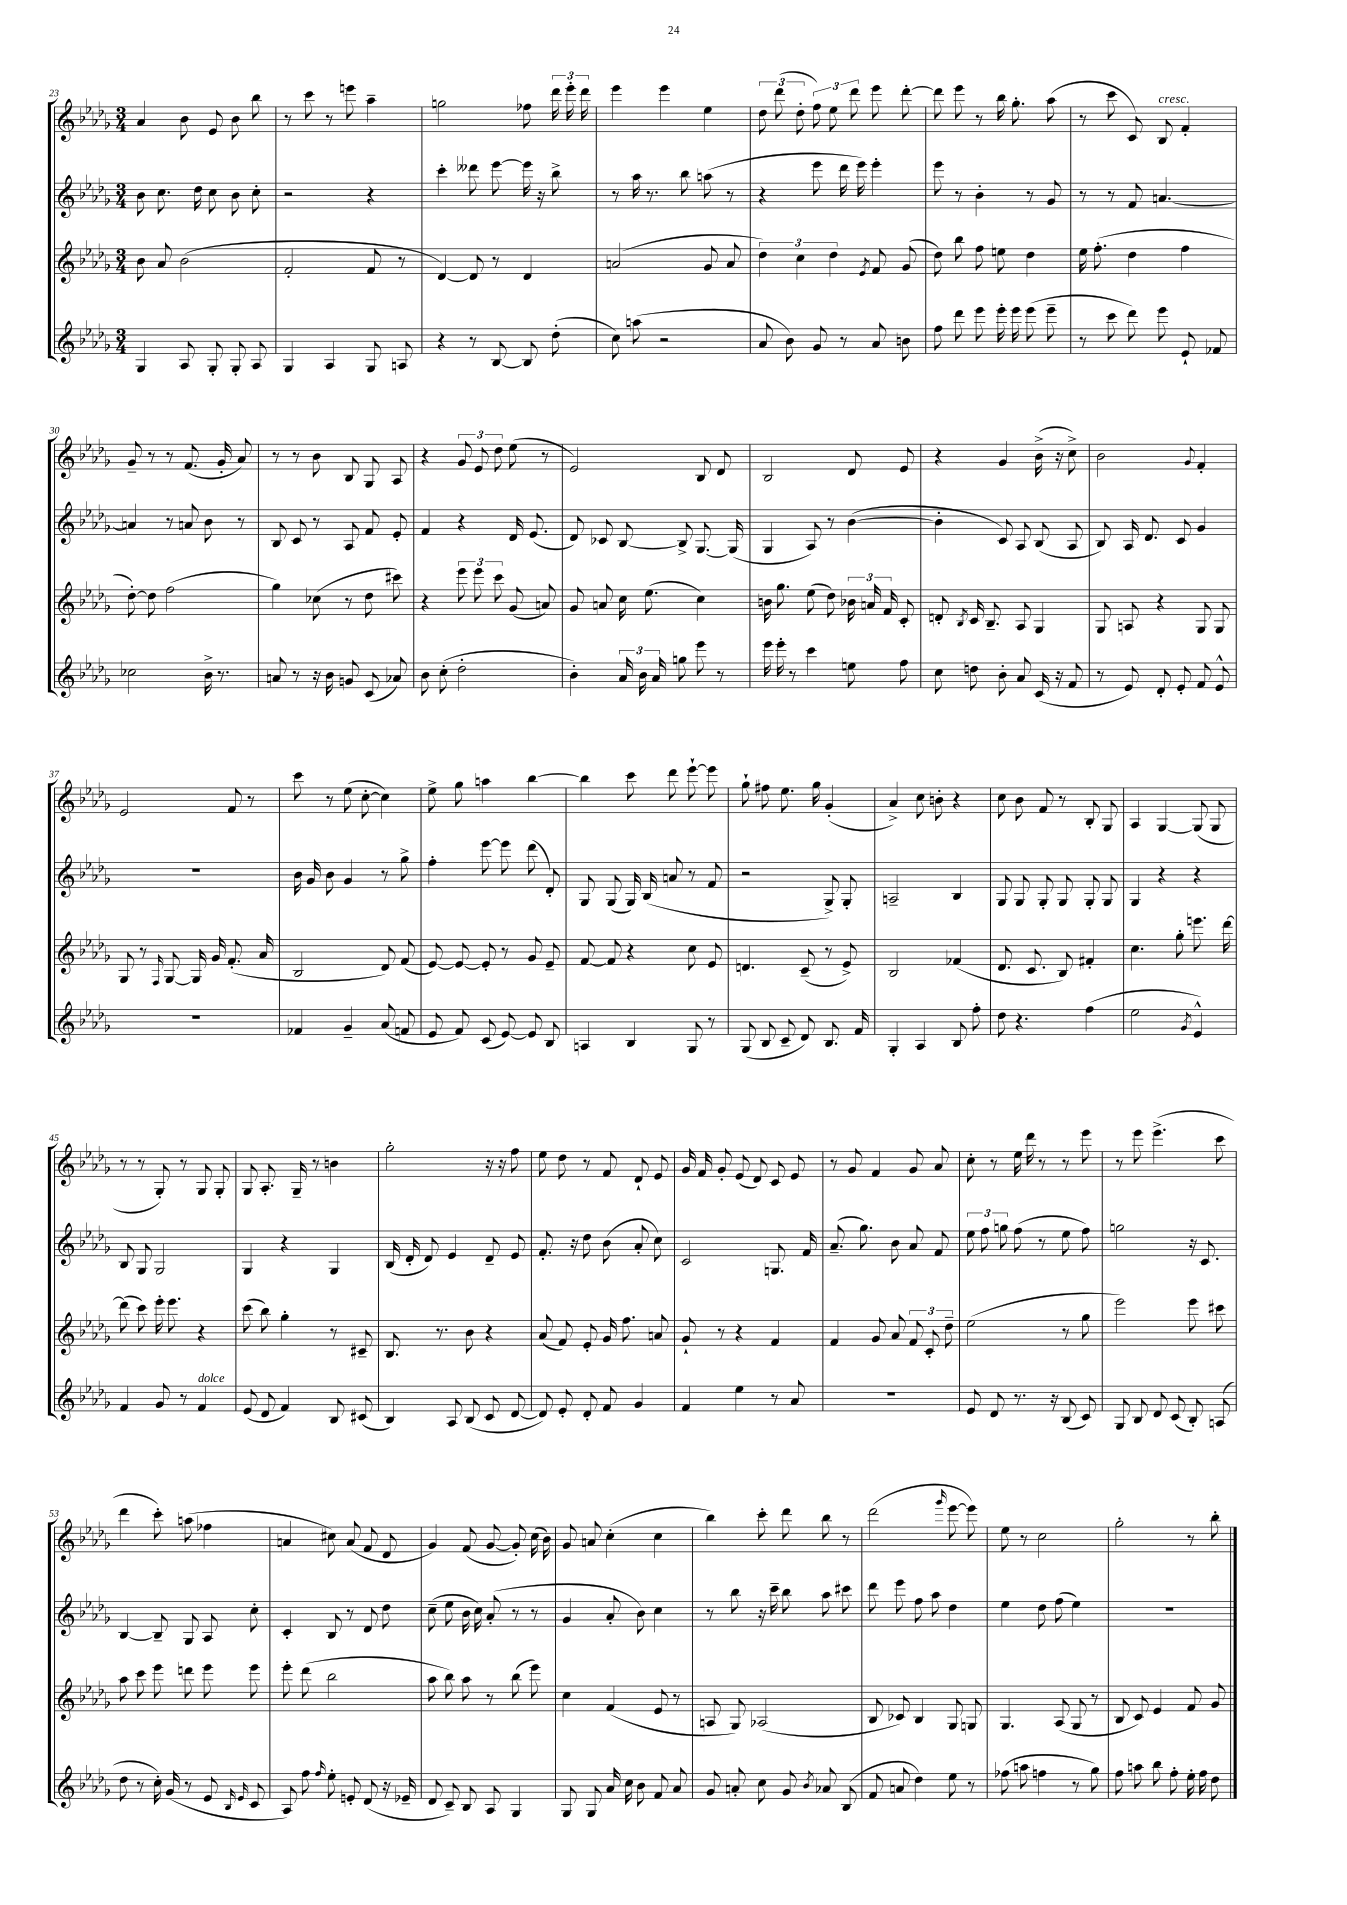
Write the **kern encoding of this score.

**kern	**kern	**kern	**kern
*staff4	*staff3	*staff2	*staff1
*clefG2	*clefG2	*clefG2	*clefG2
*k[b-e-a-d-g-]	*k[b-e-a-d-g-]	*k[b-e-a-d-g-]	*k[b-e-a-d-g-]
*M3/4	*M3/4	*M3/4	*M3/4
4G-/	8b-\	8b-\	4a-/
.	8a-/	8.cc\	.
8A-/	(2b-\	.	8b-\
.	.	16dd-\	.
8G-'/	.	8cc\	8e-/
8G-'/	.	8b-\	8b-\
8A-/	.	8cc'\	8bb-\
=	=	=	=
4G-/	2f'/	2r	8r
.	.	.	8ccc\
4A-/	.	.	8r
.	.	.	8eee\
8G-/	8f/	4r	4aa-~\
8A/	8r	.	.
=	=	=	=
4r	[4d-/)	4ccc'\	2gg\
8r	8d-/]	8ddd--\	.
[8B-/	8r	[8eee-\	.
8B-/]	4d-/	16eee-\]	8ff-\
.	.	16r	.
(8dd-'\	.	8bb-^\	24ddd-\
.	.	.	24eee-'\
.	.	.	24ddd-\
=	=	=	=
8cc\)	(2a/	8r	4eee-\
(8aa\	.	16aa-\	.
.	.	8.r	.
2r	.	.	4eee-\
.	.	8bb-\	.
.	8g-/	(8aa\	4ee-\
.	8a/	8r	.
=	=	=	=
8a-/	6dd-\)	4r	12dd-\
.	.	.	(12ddd-\
8b-\)	.	.	.
.	6cc\	.	12dd-'\
8g-/	.	8eee-\	12ff\)
.	6dd-\	.	12ee-\
8r	.	16ddd-\	.
.	.	.	12ddd-\
.	.	16eee-\)	.
.	8qe-/	.	.
8a-/	8f/	4eee-'\	8eee-\
8b\	(8g-/	.	[8ddd-'\
=	=	=	=
8ff\	8dd-\)	8eee-\	8ddd-\]
8ddd-\	8bb-\	8r	8eee-\
8eee-\	8ff\	4b-'\	8r
16eee-'\	8ee\	.	16bb-\
16eee-\	.	.	8.gg-'\
(8eee-\	4dd-\	8r	.
8eee-~\	.	8g-/	(8aa-\
=	=	=	=
8r	16ee-\	8r	8r
.	(8.ff'\	.	.
8ccc\	.	8r	8ccc\
8ddd-\)	4dd-\	8f/	8c/)
8eee-\	.	[4.a/	8B-/
8e-`/	4ff\	.	4f'/
8f-/	.	.	.
=	=	=	=
2cc-\	[8dd-'\)	4a/]	8g-~/
.	8dd-\]	.	8r
.	(2ff\	8r	8r
.	.	8a/	(8.f/
16b-^\	.	8b-\	.
8.r	.	.	16g-'/
.	.	8r	8a-/)
=	=	=	=
8a/	4gg-\)	8B-/	8r
8r	.	8c/	8r
16r	(8cc-\	8r	8b-\
16b-\	.	.	.
8g/	8r	8A-/	8B-/
(8c/	8dd-\	8f/	8G-/
8a-/)	8ccc#\)	8e-'/	8A-/
=	=	=	=
8b-\	4r	4f/	4r
(8cc'\	.	.	.
2dd-'\	12eee-\	4r	12g-/
.	12eee-\	.	12e-/
.	12ccc\	.	12dd-\
.	(8g-/	16d-/	(8ee-\
.	.	(8.e-/	.
.	8a/)	.	8r
=	=	=	=
4b-'\)	8g-/	8d-/)	2e-/)
.	8a/	8c-/	.
24a-/	16cc\	[8B-/	.
24b-\	.	.	.
.	(8.ee-\	.	.
24a-/	.	.	.
8gg\	.	8B-^/]	.
8eee-\	4cc\)	[8.G-/	8B-/
8r	.	.	8d-/
.	.	(16G-/]	.
=	=	=	=
16eee-\	16b\	4G-/	2B-/
16eee-'\	8.gg-\	.	.
8r	.	.	.
4ccc\	(8ee-\	8A-/)	.
.	8dd-\)	8r	.
8ee\	24b-\	([4b-\	8d-/
.	24a/	.	.
.	24f/	.	.
8ff\	8c'/	.	8e-/
=	=	=	=
8cc\	8d'/	4b-'\]	4r
.	8qB-/	.	.
8dd\	16c/	.	.
.	8.B-~/	.	.
8b-'\	.	8c/)	4g-/
8a-/	8A-/	8A-/	.
(16c/	4G-/	(8B-/	(16b-^\
16r	.	.	16r
8f/	.	8A-/	8cc^\)
=	=	=	=
8r	8G-/	8B-/)	2b-\
8e-/)	8A/	16A-/	.
.	.	8.d-/	.
8d-'/	4r	.	.
8e-'/	.	8c/	.
.	.	.	8qqg-/
8f/	8G-/	4g-/	4f'/
8e-^^/	8G-/	.	.
=	=	=	=
2.r	8G-/	2.r	2e-/
.	8r	.	.
.	16qqF/	.	.
.	[8G-/	.	.
.	16G-/]	.	.
.	16g-/	.	.
.	(8.f'/	.	8f/
.	.	.	8r
.	16a-/	.	.
=	=	=	=
4f-/	2B-/	16b-\	8ccc\
.	.	16g-/	.
.	.	8b-\	8r
4g-~/	.	4g-/	(8ee-\
.	.	.	[8cc'\
(8a-/	8d-/)	8r	4cc\])
8f/	(8f/	8gg-^\	.
=	=	=	=
8e-/	[8e-/)	4ff'\	8ee-^\
8f/)	8e-/_	.	8gg-\
(8c/	8e-'/]	[8eee-\	4aa\
[8e-/)	8r	8eee-\]	.
8e-/]	8g-/	(8ddd-\	[4bb-\
8B-/	8e-~/	8d-'/)	.
=	=	=	=
4A/	[8f/	8G-/	4bb-\]
.	8f/]	(8G-/	.
4B-/	4r	16G-/)	8ccc\
.	.	(16B-/	.
.	.	8a/	8ddd-\
8G-/	8cc\	8r	[8eee-`\
8r	8e-/	8f/	8eee-\]
=	=	=	=
(8G-/	4.d/	2r	8gg-`\
8B-/	.	.	8ff#\
8c~/	.	.	8.ee-\
8d-/)	(8c~/	.	.
.	.	.	16gg-\
8.B-/	8r	8G-^/)	(4g-'/
.	8e-^/)	8G-'/	.
16f/	.	.	.
=	=	=	=
4G-'/	2B-/	2A~/	4a-^/)
4A-/	.	.	8cc\
.	.	.	8b'\
8B-/	(4f-/	4B-/	4r
8ff'\	.	.	.
=	=	=	=
8dd-\	8.d-/	8G-/	8cc\
4.r	.	8G-/	8b-\
.	8.c/	.	.
.	.	8G-'/	8f/
.	8B-/)	8G-/	8r
(4ff\	4f#'/	8G-'/	8B-'/
.	.	8G-/	8G-/
=	=	=	=
2ee-\	4.cc\	4G-/	4A-/
.	.	4r	[4G-/
.	8gg-'\	.	.
8qg-/	.	.	.
4e-^^/)	8.eee\	4r	(8G-/]
.	.	.	8G-/
.	[16ddd-\	.	.
=	=	=	=
4f/	(8ddd-\]	8B-/	8r
.	8ccc\)	8G-/	8r
8g-/	16eee-'\	2G-/	8G-'/)
.	8.eee-\	.	.
8r	.	.	8r
4f/	4r	.	8G-/
.	.	.	8G-'/
=	=	=	=
(8e-/	(8ccc\	4G-/	8G-/
8d-/	8bb-\)	.	8.A-'/
4f/)	4gg-'\	4r	.
.	.	.	16G-~/
.	.	.	8r
8B-/	8r	4G-/	4b\
(8c#/	8c#~/	.	.
=	=	=	=
4B-/)	8.B-/	(16B-/	2gg-'\
.	.	16d-'/	.
.	.	8d-/)	.
.	8.r	.	.
8A-/	.	4e-/	.
(8B-/	8b-\	.	.
8c/	4r	8d-~/	16r
.	.	.	16r
[8d-/	.	8e-/	8ff\
=	=	=	=
8d-/])	(8a-/	8.f'/	8ee-\
8e-'/	8f/)	.	8dd-\
.	.	16r	.
8d-'/	8e-'/	8dd-\	8r
8f/	16g-/	(8b-\	8f/
.	8.ff\	.	.
4g-/	.	8a-'/	8d-`/
.	8a/	8cc\)	8e-/
=	=	=	=
4f/	8g-`/	2c/	16g-/
.	.	.	16f/
.	8r	.	8g-'/
4ee-\	4r	.	(8e-/
.	.	.	8d-/)
8r	4f/	8.G/	8c/
8a-/	.	.	8e-/
.	.	16f/	.
=	=	=	=
2.r	4f/	(8.a-~/	8r
.	.	.	8g-/
.	.	8.gg-\)	.
.	8g-/	.	4f/
.	8a-/	8b-\	.
.	12f/	8a-/	8g-/
.	12c'/	.	.
.	.	8f/	8a-/
.	12dd-~\	.	.
=	=	=	=
8e-/	(2ee-\	12ee-\	8cc'\
.	.	12ff\	.
8d-/	.	.	8r
.	.	12gg\	.
8.r	.	(8ff\	16ee-\
.	.	.	16ddd-\
.	.	8r	8r
16r	.	.	.
(8B-/	8r	8ee-\	8r
8c/)	8gg-\	8ff\)	8eee-\
=	=	=	=
8G-/	2eee-\)	2gg\	8r
8B-/	.	.	8eee-\
8d-/	.	.	(4.eee-^\
(8c/	.	.	.
8B-'/)	8eee-\	16r	.
.	.	8.c/	.
(8A/	8ccc#\	.	8ccc\
=	=	=	=
8dd-\	8aa-\	[4B-/	4ddd-\
8r	8ccc\	.	.
16cc'\)	8eee-\	8B-~/]	8ccc'\)
(16g-/	.	.	.
8r	8ddd\	8G-/	(8aa\
8e-/	8eee-\	8A-/	4ff-\
16qqB-/	.	.	.
16qqe-/	.	.	.
8c/	8eee-\	8cc'\	.
=	=	=	=
8A-/)	8eee-'\	4c'/	4a/
8ff\	(8ddd-\	.	.
16qqff/	.	.	.
8ee-'\	2bb-\	8B-/	8cc#\)
8e'/	.	8r	(8a/
(8d-/	.	8d-/	8f/
16r	.	8dd-\	8d-/
16e-~/	.	.	.
=	=	=	=
8d-/	8aa-\	(8cc~\	4g-/)
8c~/)	8bb-\)	8ee-\	.
8B-/	8aa-\	16b-\	(8f/
.	.	16cc\)	.
8A-/	8r	(8a-'/	[8g-/
4G-/	(8bb-\	8r	8g-'/])
.	8eee-\)	8r	(16cc\
.	.	.	16b-\)
=	=	=	=
8G-/	4cc\	4g-/	8g-/
8G-/	.	.	8a/
16a-/	(4f/	8a-'/	(4cc'\
16cc\	.	.	.
8b-\	.	8b-\)	.
8f/	8e-/	4cc\	4cc\
8a-/	8r	.	.
=	=	=	=
8g-/	8A/	8r	4bb-\)
8a'/	8G-/)	8bb-\	.
8cc\	(2A-/	16r	8ccc'\
.	.	16ccc~\	.
8g-/	.	8bb-\	8ddd-\
8qb-/	.	.	.
8a-/	.	8aa-\	8bb-\
(8B-/	.	8ccc#\	8r
=	=	=	=
8f/	8B-/	8ddd-\	(2ddd-\
8a/	8c-/)	8eee-\	.
4dd-\)	4B-/	8ff\	.
.	.	8aa-\	.
.	.	.	16qqggg-/
8ee-\	8G-/	4dd-\	[8eee-\
8r	8G/	.	8eee-\])
=	=	=	=
(8ff-\	4.G-/	4ee-\	8ee-\
8aa\	.	.	8r
4ff\	.	8dd-\	2cc\
.	(8A-/	(8ff\	.
8r	8G-/	4ee-\)	.
8gg-\)	8r	.	.
=	=	=	=
8ff\	8B-/	2.r	2gg-'\
8aa\	8c/)	.	.
8bb-\	4e-/	.	.
8ff'\	.	.	.
16ee-'\	8f/	.	8r
16ff\	.	.	.
8dd-\	8g-/	.	8bb-'\
==	==	==	==
*-	*-	*-	*-
